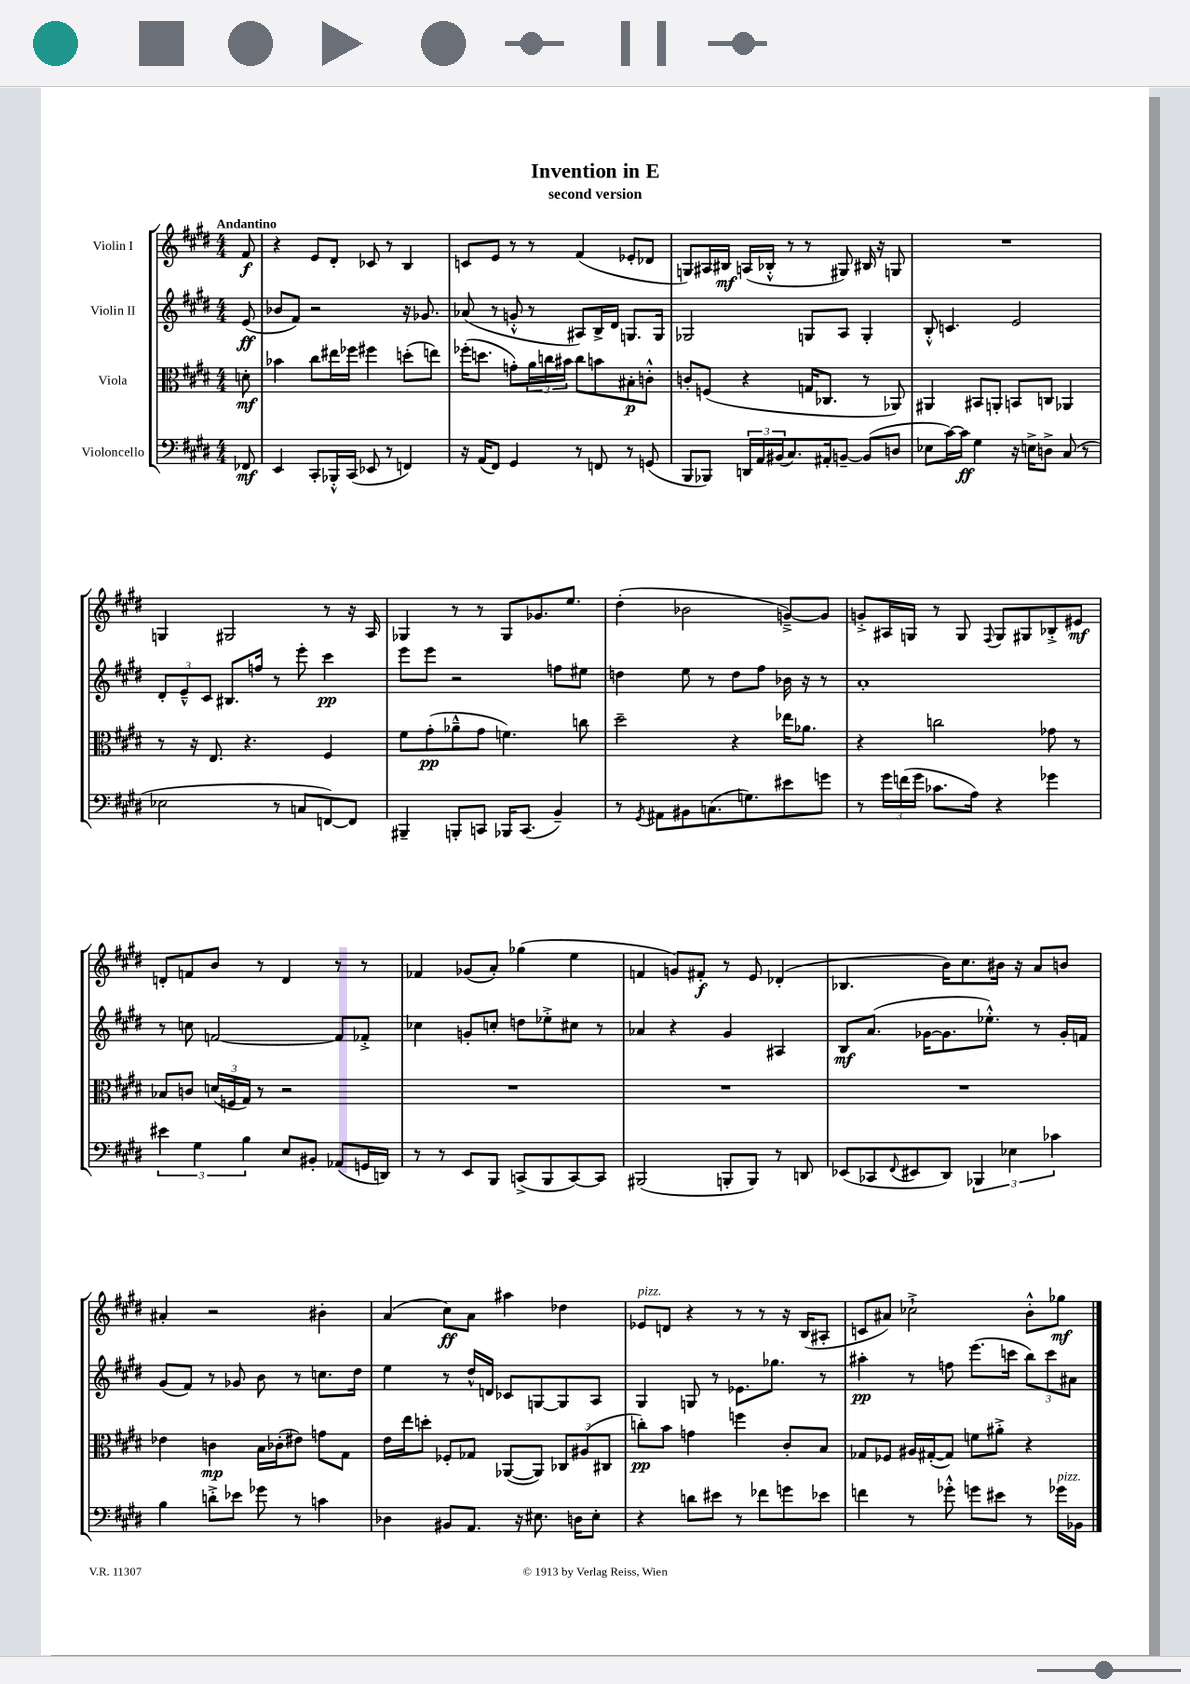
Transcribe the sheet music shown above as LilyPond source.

\header { title = "Invention in E" subtitle = "second version" }
<<
\new StaffGroup <<
\new Staff = "s0" \with { instrumentName = "Violin I" } {
    \clef treble \key e \major \numericTimeSignature \time 4/4 \partial 8 \tempo "Andantino"
    fis'8\f |
    r4 e'8 dis'8-. ces'8 r8 b4 |
    c'8 e'8 r8 r8 fis'4( ees'8-. des'8 |
    g8) ais16 bis16\mf a16( bes16-.-^ r8 r8 gis8) bis16 r16 g8 |
    R1 |
    g4 gis2 r8 r16 a16 |
    ges4 r8 r8 ges8 ges'8. e''8. |
    dis''4-.( bes'2 g'8~--->) g'8 |
    g'8-.-> ais16 g16 r8 g8 \appoggiatura { fis8 } g8 gis8 bes8-.-> eis'8\mf |
    d'8-. f'8 b'8 r8 d'4 r8 r8 |
    fes'4 ges'8( a'8-.) ges''4( e''4 |
    f'4 g'8) fis'8-.\f r8 e'8 des'4-.( |
    bes4. b'16) cis''8. bis'16 r16 a'8 b'8 |
    ais'4-. r2 bis'4-. |
    a'4( cis''8\ff) a'8 ais''4 des''4 |
    ees'8^\markup { \italic "pizz." } d'8 r4 r8 r8 r16 b16( ais8-. |
    c'8 ais'8) ces''2-!-> b'8-.-^ ges''8\mf \bar "|." |
}
\new Staff = "s1" \with { instrumentName = "Violin II" } {
    \clef treble \key e \major \numericTimeSignature \time 4/4 \partial 8
    e'8\ff( |
    bes'8 fis'8) r2 r16 ges'8. |
    aes'8( r8 g'8-.-^ r8 ais8) b16-> dis'16 g8. g16 |
    ges2 g8 a8 g4-. |
    b8-.-^ c'4. e'2 |
    \tuplet 3/2 { dis'8-. e'8---^ cis'8 } bis8. f''16 r8 e'''8-. cis'''4\pp |
    e'''8 e'''8 r2 f''8 eis''8 |
    d''4 e''8 r8 d''8 fis''8 bes'16 r16 r8 |
    a'1-. |
    r8 c''8 f'2~ f'8 fes'8-.-> |
    ces''4 g'8-. c''8-. d''8 ees''8-.-> cis''8 r8 |
    aes'4 r4 gis'4 ais4 |
    b8\mf a'8.( ges'16~ ges'8. ees''8.-.-^) r8 ges'16-. f'16 |
    gis'8( fis'8) r8 ges'8 b'8 r8 c''8. dis''16 |
    e''4 r8 dis''16-^ d'16 ces'8 g8~ g8 a8 |
    gis4 g8 r8 ees'8. ges''8. r8 |
    ais''4-.\pp r8 f''8 e'''8.( c'''16 \tuplet 3/2 { b''8) c'''8 ais'8 } \bar "|." |
}
\new Staff = "s2" \with { instrumentName = "Viola" } {
    \clef alto \key e \major \numericTimeSignature \time 4/4 \partial 8
    d'8-.\mf |
    bes'4 cis''8 eis''16 fes''16 fis''4 d''8-.( e''8) |
    fes''16-.( d''8. g'8-.) \tuplet 3/2 { a'16 c''16 bis'16 } c''8 b'8 bis8-.\p c'8-.-^ |
    c'8-. f8( r4 g16 ces8. r8 aes,8) |
    ais,4 bis,8 a,8-. b,8 c8 aes,4 |
    r8 r16 e8. r4. fis4 |
    fis'8 gis'8-.\pp( aes'8---^ gis'8 f'4.) c''8 |
    dis''2-- r4 ees''16 aes'8. |
    r4 c''2 ges'8 r8 |
    bes8 c'8 \tuplet 3/2 { d'16( f16 gis16) } r8 r2 |
    R1 |
    R1 |
    R1 |
    ees'4 c'4\mp b16 ces'16-.( eis'8) g'8 gis8 |
    e'16 e''16 d''8-. fes8-. ges8 aes,8~( aes,8) \tuplet 3/2 { ces8 ais8( cis8 } |
    c''8-.\pp) b'8 g'4 f''4 cis'8-. b8 |
    ges8 fes8 ais16 gis16~-.( gis8) f'8 ais'8-.-> r4 \bar "|." |
}
\new Staff = "s3" \with { instrumentName = "Violoncello" } {
    \clef bass \key e \major \numericTimeSignature \time 4/4 \partial 8
    fes,8\mf |
    e,4 cis,8-. bes,,16-.-^ cis,16( ees,8 r8 f,4) |
    r16 a,16( fis,8) gis,4 r8 f,8 r8 g,8( |
    b,,8 bes,,8) \tuplet 3/2 { d,16 a,16 bis,16( } cis8.) ais,16-. b,8~-- b,8( d8 |
    ees8 cis'16~) cis'16\ff gis4 r16 e16-> d8-> cis8( r8 |
    ees2 r8 c8 f,8~) f,8 |
    bis,,4-- b,,8-. c,8 bes,,16 c,8.( b,4--) |
    r8 \acciaccatura { gis,8 } ais,8 bis,8 c8.( g8.) eis'8 g'8 |
    r8 \tuplet 3/2 { gis'16 f'16( gis'16 } ces'8. a16) r4 ges'4 |
    \tuplet 3/2 { eis'4 gis4 b4 } e8 bis,8-. aes,8( g,16 d,16) |
    r8 r8 e,8 b,,8 c,8->( b,,8 c,8~) c,8 |
    bis,,2( b,,8-. b,,8) r8 d,8 |
    ees,8( ces,8 \appoggiatura { fis,8 } eis,8 dis,8) \tuplet 3/2 { bes,,4 ees4 ces'4 } |
    b4 d'8-.-> ees'8 ges'8 r8 c'4 |
    des4 bis,8 a,8. r16 eis8. d16 eis8-. |
    r4 d'8 eis'8 r8 fes'8 g'8 ees'8 |
    f'4 r8 ges'8-.-^ g'8 eis'8 r8 ges'16^\markup { \italic "pizz." } bes,16 \bar "|." |
}
>>
>>
\layout { \context { \Score \remove "Bar_number_engraver" } }
